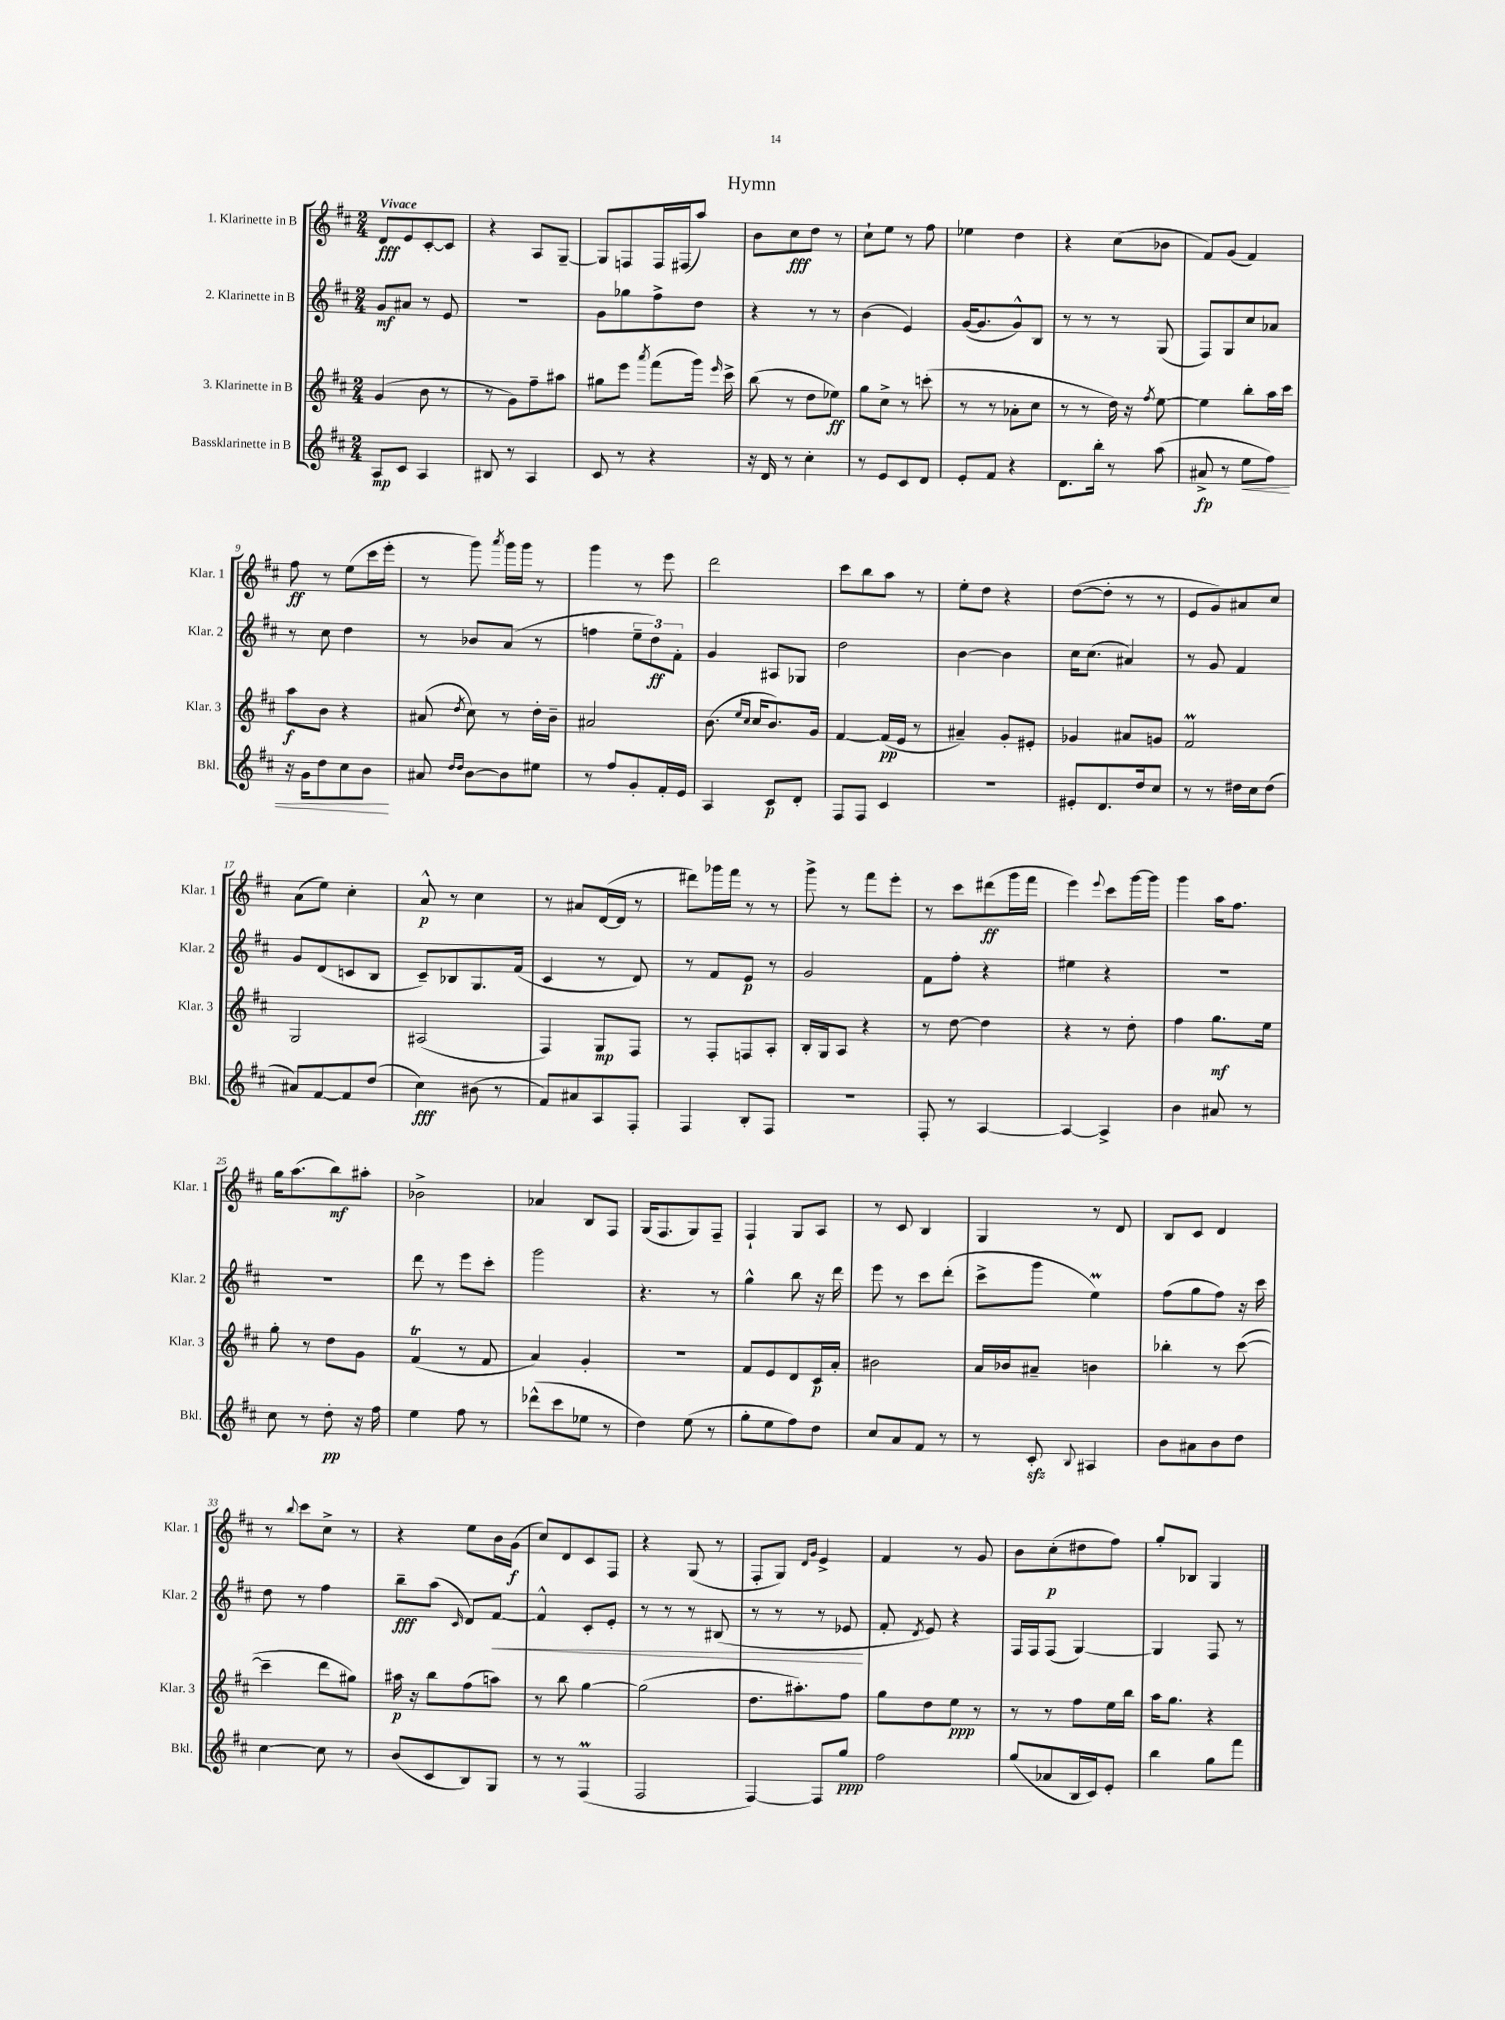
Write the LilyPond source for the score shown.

\header { title = "Hymn" }
<<
\new StaffGroup <<
\new Staff = "s0" \with { instrumentName = "1. Klarinette in B" shortInstrumentName = "Klar. 1" } {
    \clef treble \key d \major \numericTimeSignature \time 2/4 \tempo "Vivace"
    \autoBeamOff d'8[\fff e'8 cis'8~-. cis'8] |
    r4 a8[ g8]~-- |
    g8[ f8 f16 fis16( a''8]) |
    b'8[ cis''8\fff d''8] r8 |
    cis''8[-! e''8] r8 fis''8 |
    ees''4 d''4 |
    r4 cis''8[( bes'8] |
    fis'8[) g'8]( fis'4) |
    fis''8\ff r8 e''8[( cis'''16 e'''16]-. |
    r8 g'''8) \acciaccatura { a'''8 } g'''16[ g'''16] r8 |
    g'''4 r8 e'''8 |
    d'''2 |
    cis'''8[ b''8 a''8] r8 |
    e''8[-. d''8] r4 |
    d''8[~( d''8]-. r8 r8 |
    e'8[ g'8) ais'8 cis''8] |
    a'8[( e''8]) cis''4-. |
    a'8-^\p r8 cis''4 |
    r8 ais'8[ d'16~( d'16] r8 |
    dis'''8[) ges'''16 fis'''16] r8 r8 |
    g'''8-> r8 fis'''8[ e'''8]-. |
    r8 cis'''8[ dis'''8\ff( g'''16 fis'''16] |
    e'''4) \appoggiatura { e'''8 } cis'''8[ g'''16~ g'''16] |
    g'''4 a''16[ fis''8.] |
    g''16[ a''8.( b''8\mf) ais''8]-. |
    bes'2-> |
    aes'4 b8[ fis8] |
    g16[( fis8. g8) fis8]-- |
    fis4-! g8[ a8] |
    r8 cis'8 b4 |
    g4 r8 d'8 |
    b8[ cis'8] d'4 |
    r8 \appoggiatura { b''8 } cis'''8[ cis''8]-> r8 |
    r4 e''8[ b'16 g'16]\f( |
    cis''8[) d'8 cis'8 fis8] |
    r4 g8( r8 |
    fis8[-. g8]) \grace { d'16[ g'16] } e'4-> |
    fis'4 r8 g'8 |
    b'8[ cis''8-.\p( dis''8 fis''8]) |
    g''8[-. bes8] g4 \bar "|." |
}
\new Staff = "s1" \with { instrumentName = "2. Klarinette in B" shortInstrumentName = "Klar. 2" } {
    \clef treble \key d \major \numericTimeSignature \time 2/4
    \autoBeamOff g'8[\mf ais'8] r8 e'8 |
    r2 |
    g'8[ ges''8 fis''8-> d''8] |
    r4 r8 r8 |
    b'4( e'4) |
    g'16[~( g'8. g'8-^) b8] |
    r8 r8 r8 g8( |
    fis8[) g8 cis''8 aes'8] |
    r8 cis''8 d''4 |
    r8 bes'8[ a'8]( r8 |
    f''4 \tuplet 3/2 { e''8[-- d''8\ff) fis'8]-. } |
    g'4 ais8[ ges8] |
    d''2 |
    b'4~ b'4 |
    cis''16[ cis''8.]( ais'4) |
    r8 g'8 fis'4 |
    g'8[ d'8( c'8 b8] |
    cis'8[--) bes8 g8. fis'16]( |
    cis'4 r8 d'8) |
    r8 fis'8[ e'8]\p r8 |
    g'2 |
    fis'8[ fis''8]-. r4 |
    eis''4 r4 |
    R2 |
    R2 |
    d'''8 r8 e'''8[ cis'''8]-. |
    g'''2 |
    r4. r8 |
    g''4-^ b''8 r16 d'''16 |
    e'''8 r8 cis'''8[ d'''8]-.( |
    cis'''8[-> g'''8] e''4\prall) |
    fis''8[( g''8 fis''8]) r16 cis'''16 |
    d''8 r8 fis''4 |
    b''8[--\fff a''8]( \grace { cis'16 } d'8[) fis'8]~\< |
    fis'4-^ cis'8[-. e'8]-. |
    r8 r8 r8 bis8( |
    r8 r8 r8 ees'8\! |
    fis'8-. \acciaccatura { d'8 } e'8) r4 |
    fis16[ fis16 fis8]( g4~) |
    g4 fis8 r8 \bar "|." |
}
\new Staff = "s2" \with { instrumentName = "3. Klarinette in B" shortInstrumentName = "Klar. 3" } {
    \clef treble \key d \major \numericTimeSignature \time 2/4
    \autoBeamOff g'4( b'8 r8 |
    r8 g'8[) fis''8-- ais''8] |
    gis''8[ e'''8] \acciaccatura { a'''8 } fis'''8[( g'''16]) \grace { e'''16 } cis'''16-> |
    b''8( r8 d''8[ ees''8]\ff) |
    g''8[ cis''8]-> r8 c'''8-.( |
    r8 r8 aes'8[-. cis''8] |
    r8 r8 d''16) r16 \acciaccatura { fis''8 } e''8~ |
    e''4 b''8[-. a''16 cis'''16] |
    a''8[\f b'8] r4 |
    ais'8( \acciaccatura { d''8 } cis''8) r8 d''16[-. b'16]-- |
    ais'2 |
    b'8.( \grace { e''16[ cis''16] } cis''16[ b'8.) g'16] |
    fis'4~ fis'16[\pp( e'16] r8 |
    ais'4--) g'8[-. eis'8]-. |
    ges'4 ais'8[ g'8] |
    fis'2\prall |
    g2 |
    ais2( |
    fis4) g8[\mp fis8] |
    r8 fis8[-. f8 a8]-. |
    b16[-. g16 a8] r4 |
    r8 d''8~ d''4 |
    r4 r8 d''8-. |
    fis''4 g''8.[\mf e''16] |
    g''8-. r8 d''8[ g'8] |
    fis'4\trill( r8 fis'8 |
    a'4) g'4-. |
    R2 |
    fis'8[ e'8 d'8 cis'16\p a'16]-. |
    bis'2 |
    a'16[ bes'16 ais'8]-- b'4 |
    bes''4-. r8 cis'''8~( |
    cis'''4-- d'''8[ gis''8]) |
    ais''16\p r16 b''8[ fis''8( a''8]) |
    r8 b''8 g''4~ |
    g''2( |
    d''8.[ ais''8.-.) fis''8] |
    g''8[ d''8 e''8]\ppp r8 |
    r8 r8 fis''8[ e''16 b''16] |
    a''16[ g''8.] r4 \bar "|." |
}
\new Staff = "s3" \with { instrumentName = "Bassklarinette in B" shortInstrumentName = "Bkl." } {
    \clef treble \key d \major \numericTimeSignature \time 2/4
    \autoBeamOff a8[\mp cis'8] a4 |
    bis8 r8 a4 |
    cis'8 r8 r4 |
    r16 d'16 r8 cis''4-. |
    r8 e'8[ cis'8 d'8] |
    e'8[-. fis'8] r4 |
    d'8.[ b''16]-. r8 a''8( |
    ais'8->\fp r8 e''8[\< fis''8]) |
    r16 g'16[ d''8 cis''8 b'8]\! |
    ais'8 \grace { d''16[ d''16] } b'8[~ b'8 eis''8] |
    r8 fis''8[ g'8-. fis'16-. e'16] |
    a4 cis'8[\p d'8]-. |
    fis8[ fis8] cis'4 |
    r2 |
    eis'8[-. d'8. d''16 cis''8] |
    r8 r8 dis''16[ cis''16 dis''8]( |
    ais'8[) fis'8~ fis'8 d''8]( |
    cis''4\fff) bis'8( r8 |
    fis'8[) ais'8 a8 fis8]-. |
    fis4 b8[-. fis8] |
    R2 |
    fis8-. r8 a4~ |
    a4~ a4-> |
    b'4 ais'8 r8 |
    cis''8 r8 d''8-.\pp r16 fis''16 |
    e''4 fis''8 r8 |
    des'''8[-^( cis'''8 ees''8] r8 |
    d''4) e''8( r8 |
    g''8[-. e''8 fis''8) d''8] |
    cis''8[ a'8 fis'8] r8 |
    r8 cis'8-.\sfz \appoggiatura { b8 } ais4 |
    b'8[ ais'8 b'8 d''8] |
    cis''4~ cis''8 r8 |
    b'8[( cis'8 b8) g8] |
    r8 r8 fis4\prall( |
    fis2 |
    fis4~) fis8[ g''8]\ppp |
    fis''2 |
    g''8[( aes'8 b16 cis'16) e'8]-. |
    b''4 g''8[ fis'''8] \bar "|." |
}
>>
>>
